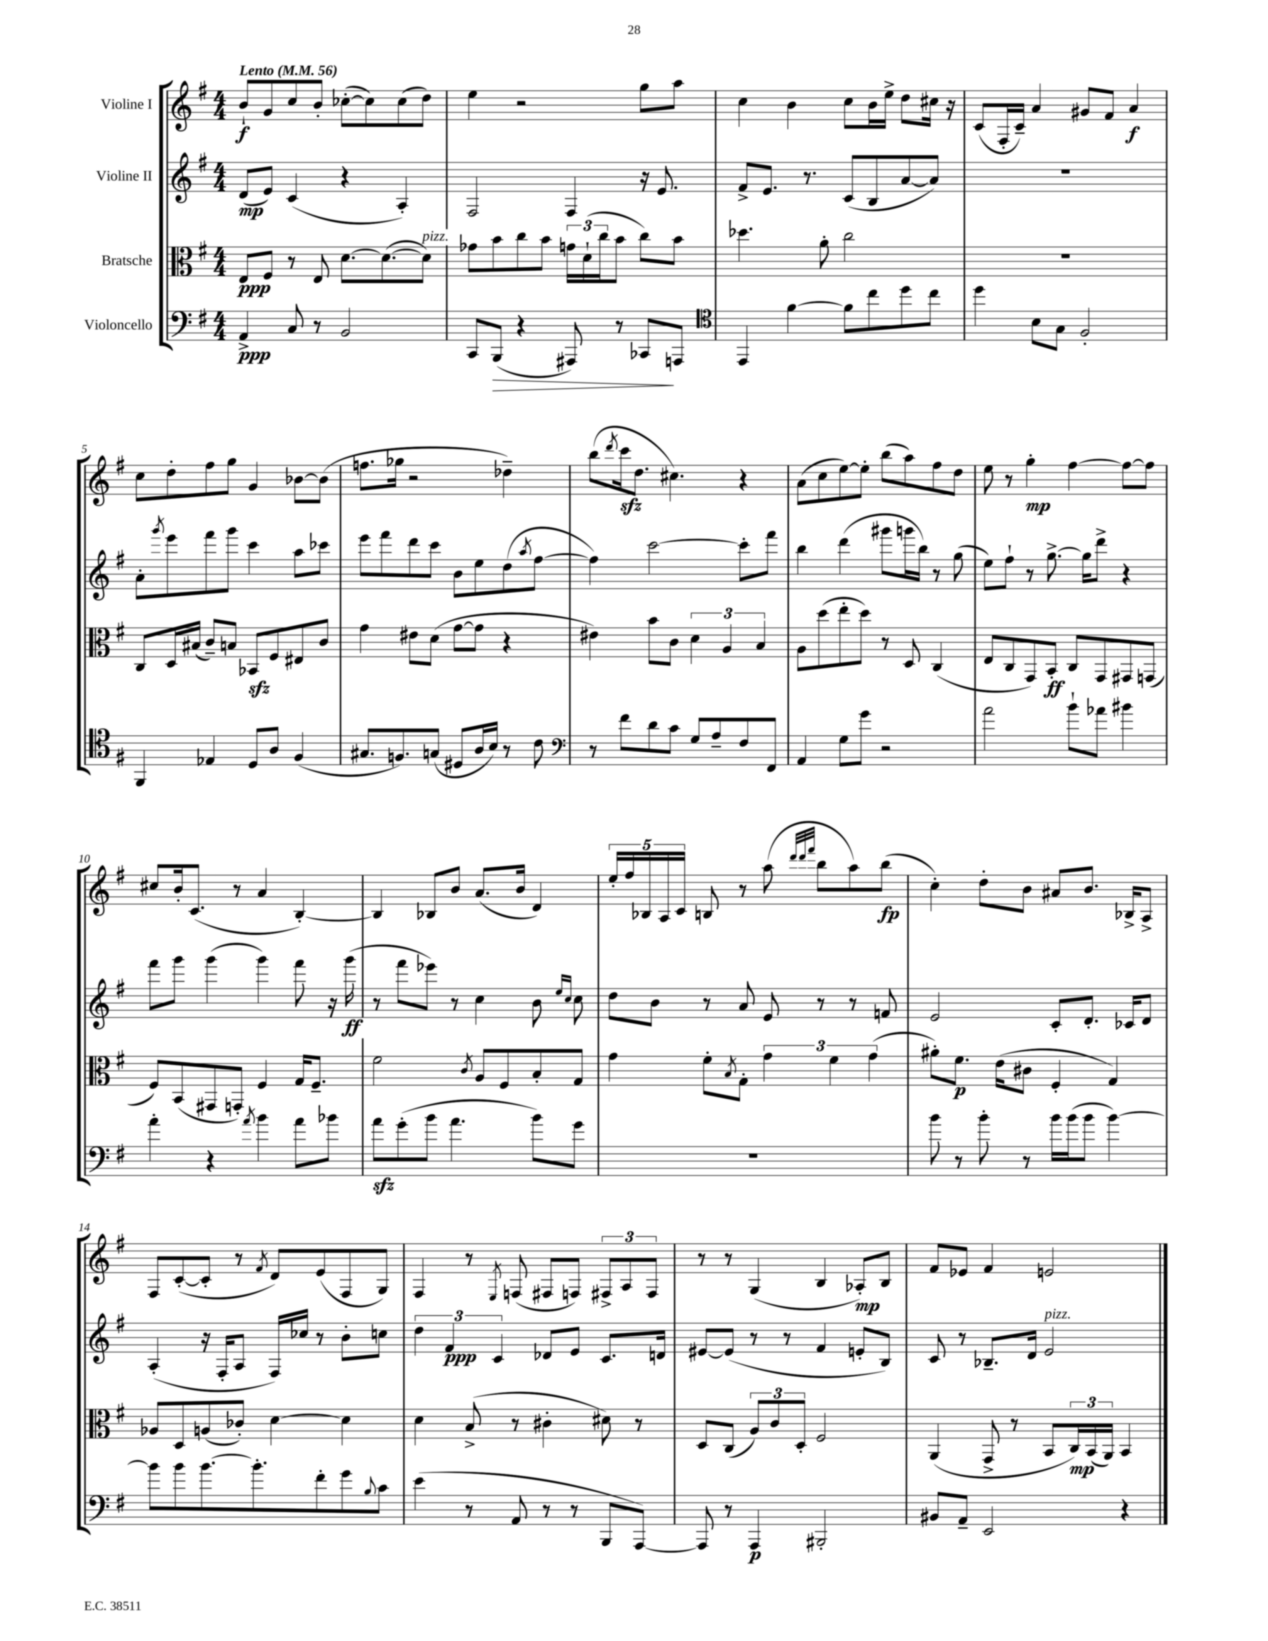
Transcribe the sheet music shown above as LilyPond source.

<<
\new StaffGroup <<
\new Staff = "s0" \with { instrumentName = "Violine I" } {
    \clef treble \key g \major \numericTimeSignature \time 4/4 \tempo "Lento" 4 = 56
    b'8-!\f g'8 c''8 b'8-. ces''8~-.( ces''8) ces''8( d''8) |
    e''4 r2 g''8 a''8 |
    c''4 b'4 c''8 b'16 e''16-> d''8 cis''16 r16 |
    c'8( fis16-. c'16--) a'4 gis'8 fis'8 a'4\f |
    c''8 d''8-. fis''8 g''8 g'4 bes'8~ bes'8( |
    f''8. ges''16 r2 des''4--) |
    b''8( \acciaccatura { d'''8 } c'''16\sfz d''8. cis''4.) r4 |
    a'8( c''8 e''8~) e''8-. b''8( a''8) fis''8 d''8 |
    e''8 r8 g''4-.\mp fis''4~ fis''8~ fis''8 |
    cis''8 b'16-. c'8.( r8 a'4 b4~-.) |
    b4 bes8 b'8 a'8.( b'16 d'4) |
    \tuplet 5/4 { e''16-. fis''16 bes16 a16 c'16 } b8 r8 a''8( \grace { d'''32 d'''32 fis'''32 } b''8 a''8) b''8\fp( |
    c''4-.) d''8-. b'8 ais'8 b'8. bes16-> a8-> |
    fis8 c'8~-.( c'8-. r8 \acciaccatura { fis'8 } d'8) e'8( fis8 g8) |
    fis4 r8 \acciaccatura { e8 } f8( fis8 f8) \tuplet 3/2 { fis8-> a8 fis8 } |
    r8 r8 g4( b4 aes8-.\mp) b8 |
    fis'8 ees'8 fis'4 e'2 \bar "|." |
}
\new Staff = "s1" \with { instrumentName = "Violine II" } {
    \clef treble \key g \major \numericTimeSignature \time 4/4
    d'8\mp( e'8) c'4( r4 a4-.) |
    fis2 fis4 r16 e'8. |
    fis'8-> e'8. r8. c'8( b8 a'8~ a'8) |
    R1 |
    a'8-. \acciaccatura { g'''8 } e'''8 fis'''8 g'''8 c'''4 a''8 ces'''8 |
    e'''8 fis'''8 d'''8 c'''8 b'8 e''8 d''8( \acciaccatura { a''8 } fis''8~ |
    fis''4) c'''2~ c'''8-. fis'''8 |
    b''4 d'''4( gis'''8 g'''16 b''16) r8 g''8( |
    e''8) fis''8-! r8 g''8.~-> g''16 d'''8-> r4 |
    fis'''8 g'''8 g'''4( g'''4) fis'''8 r16 g'''16\ff( |
    r8 fis'''8 ees'''8) r8 c''4 b'8 \grace { e''16 c''16 } c''8 |
    d''8 b'8 r8 a'8 e'8 r8 r8 f'8 |
    e'2 c'8-. d'8.-. ces'16 d'8 |
    a4-.( r16 fis16-. a8 fis16) ces''16 r8 b'8-. c''8 |
    \tuplet 3/2 { d''4 fis'4\ppp c'4 } des'8 e'8 c'8. d'16 |
    eis'8~ eis'8( r8 r8 fis'4 e'8-. b8) |
    c'8 r8 bes8.-- d'16 e'2^\markup { \italic "pizz." } \bar "|." |
}
\new Staff = "s2" \with { instrumentName = "Bratsche" } {
    \clef alto \key g \major \numericTimeSignature \time 4/4
    e8\ppp fis8 r8 e8 d'8.~ d'8.~( d'8^\markup { \italic "pizz." }) |
    ges'8 b'8 c''8 b'8 \tuplet 3/2 { g'16 d'16-!( c''16 } b'8 c''8) b'8 |
    des''4. a'8-. c''2 |
    R1 |
    c8 d16 bis16( c'8--) b8 bes,8\sfz fis8 eis8 c'8 |
    g'4 eis'8 d'8( g'8~ g'8 r4 |
    eis'4) b'8 c'8 \tuplet 3/2 { d'4 a4 b4 } |
    a8 d''8( e''8-. d''8) r8 d8 c4( |
    e8 c8 g,8) b,8-.\ff c8 g,8 gis,8 g,8( |
    fis8) b,8( gis,8 g,8-.) fis4 g16 fis8.-- |
    fis'2 \acciaccatura { c'8 } a8 fis8 b8-. g8 |
    g'4 fis'8-. \acciaccatura { b8 } g8-. \tuplet 3/2 { g'4 fis'4 g'4( } |
    ais'8-.) fis'8.\p e'16( cis'8 fis4-. g4) |
    aes8 d8 a8( ces'8-.) d'4~ d'4 |
    d'4 b8->( r8 cis'4-. dis'8) r8 |
    d8 c8( \tuplet 3/2 { a8) c'8 d8-. } fis2 |
    a,4( g,8-> r8 b,8 \tuplet 3/2 { c16\mp) b,16( a,16) } b,4 \bar "|." |
}
\new Staff = "s3" \with { instrumentName = "Violoncello" } {
    \clef bass \key g \major \numericTimeSignature \time 4/4
    a,4->\ppp c8 r8 b,2 |
    c,8 b,,8\>( r4 ais,,8) r8 ces,8\! a,,8 |
    \clef tenor e,4 fis'4~ fis'8 c''8 d''8 c''8 |
    d''4 b8 g8 fis2-. |
    fis,4 ees4 d8 a8 fis4( |
    gis8. f8.) g8( dis8 a16 b16) r8 c'8 |
    \clef bass r8 fis'8 d'8 c'8 g8 a8-- fis8 fis,8 |
    a,4 g8 g'8 r2 |
    a'2 b'8-! aes'8 bis'4 |
    a'4-. r4 \acciaccatura { a'8 } b'4 a'8 bes'8 |
    a'8\sfz g'8-.( b'8 a'4. b'8) g'8 |
    R1 |
    b'8 r8 b'8-. r8 b'16 b'16( b'8 b'4~) |
    b'8 b'8 b'8.~ b'8.-. fis'8-. g'8 \appoggiatura { b8 } c'8 |
    e'4( r8 a,8 r8 r8 b,,8 a,,8~) |
    a,,8 r8 a,,4\p bis,,2-. |
    bis,8 a,8-- e,2 r4 \bar "|." |
}
>>
>>
